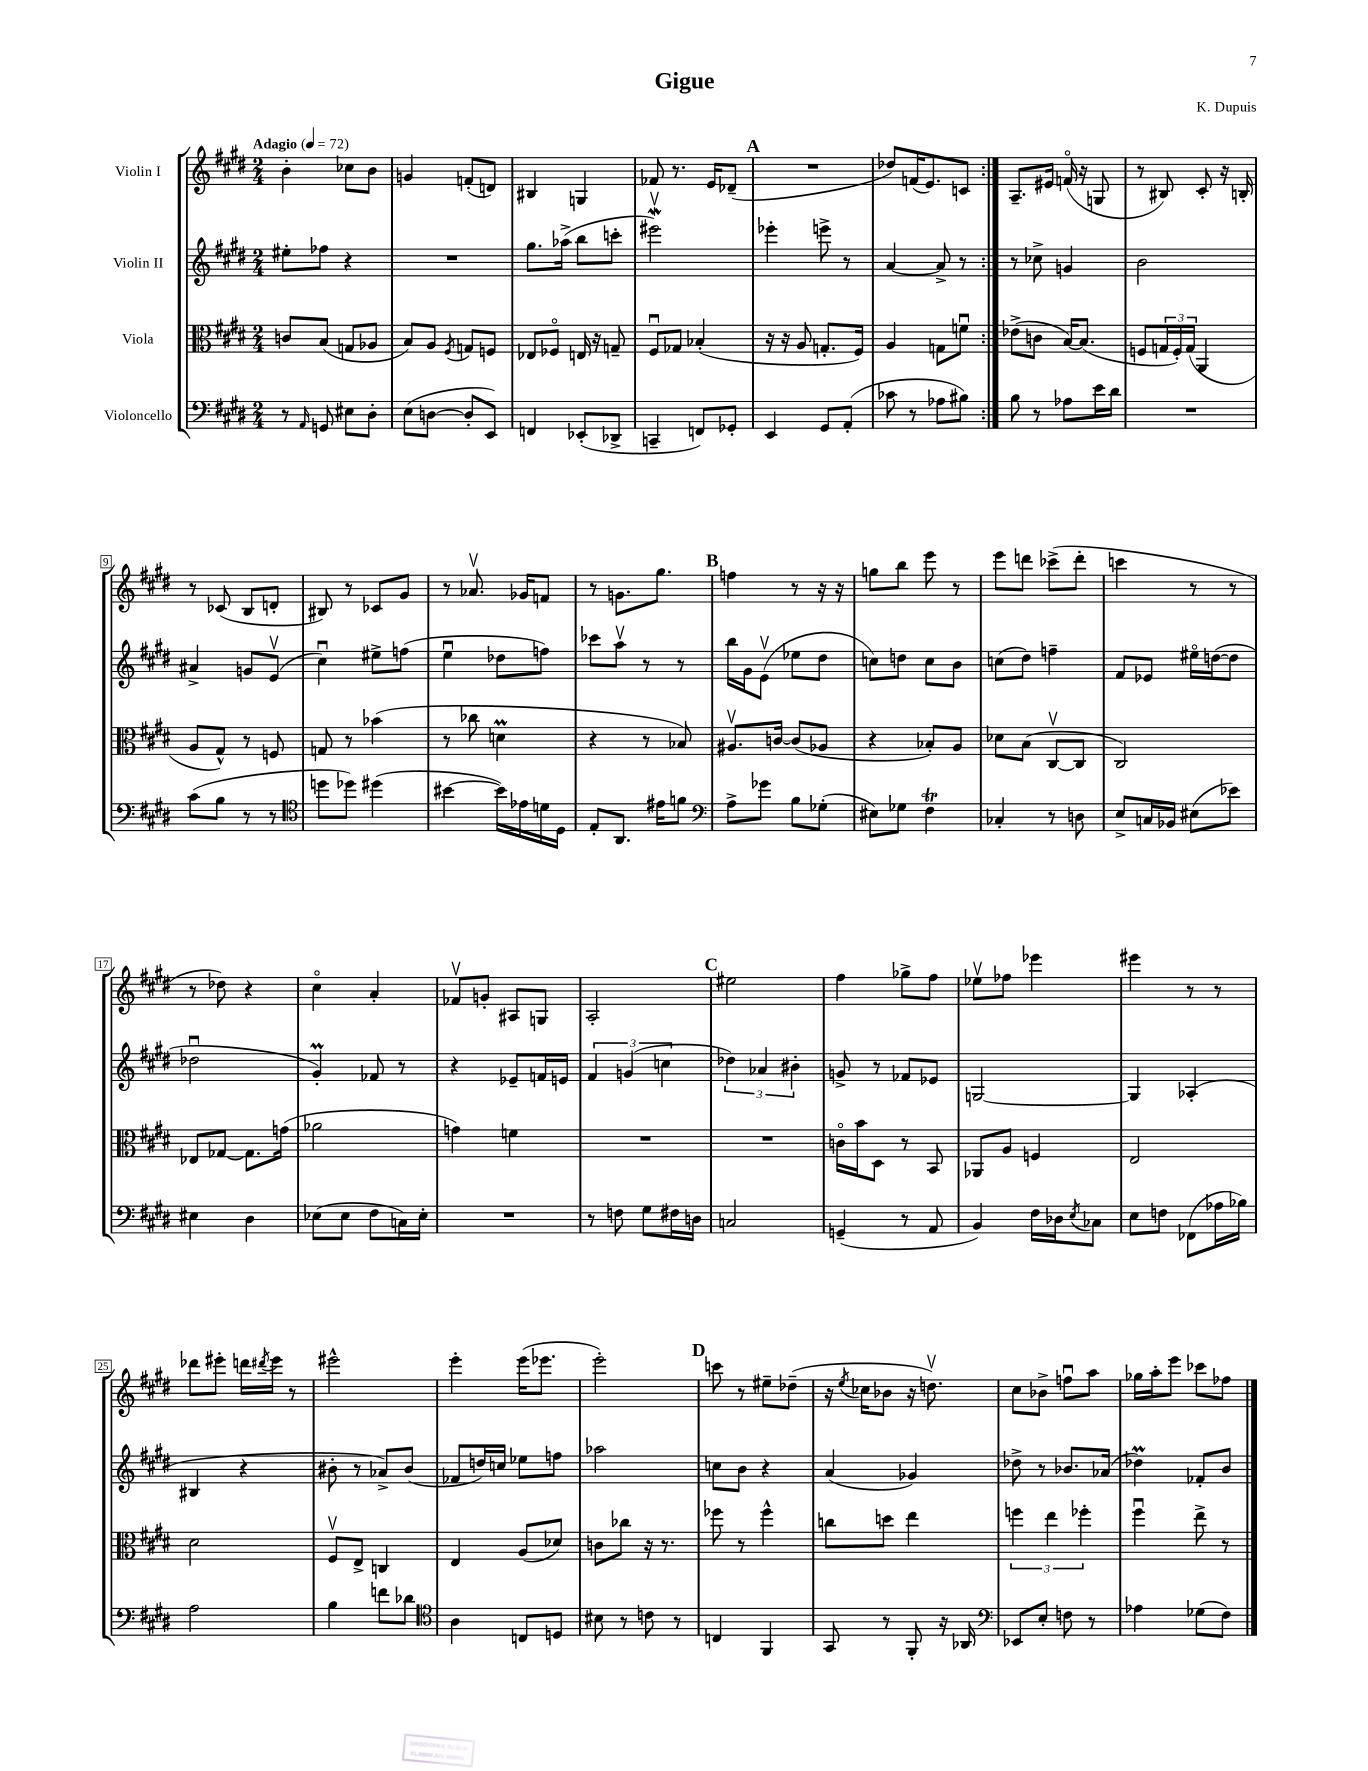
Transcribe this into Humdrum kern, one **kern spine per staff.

**kern	**kern	**kern	**kern
*part4	*part3	*part2	*part1
*staff4	*staff3	*staff2	*staff1
*I"Violoncello	*I"Viola	*I"Violin II	*I"Violin I
*clefF4	*clefC3	*clefG2	*clefG2
*k[f#c#g#d#]	*k[f#c#g#d#]	*k[f#c#g#d#]	*k[f#c#g#d#]
*M2/4	*M2/4	*M2/4	*M2/4
*MM72	*MM72	*MM72	*MM72
=1	=1	=1	=1
!	!	!	!LO:TX:a:B:t=Adagio
8r	8cn/L	8ee#X'\L	4b'\
16qqAA/	.	.	.
8GGn/	(8B/J	8ff-X\J	.
8E#X\L	8Gn/L	4r	8cc-X\L
8D#'\J	8A-X/J	.	8b\J
=2	=2	=2	=2
(8E\L	8B/L)	2r	4gn/
[8Dn\J	8A/J	.	.
.	8qF#/	.	.
8D'/L]	8Gn/L	.	(8fn'/L
8EE/J)	8Fn/J	.	8dn/J)
=3	=3	=3	=3
4FFn/	8E-X/L	8.gg#\L	4B#X/
.	8F-X/J	.	.
.	.	(16aa-X^\Jk	.
(8EE-X'/L	16En/	8bb\L	4Gn/
.	16r	.	.
8DD-X^/J	8Gn~/	8cccn'\J	.
=4	=4	=4	=4
4CCn~/	8F#u/L	2eee#XWv\)	8f-X/
.	8G-X/J	.	8.r
8FFn/L)	(4B-X'/	.	.
.	.	.	16e/KL
8GG-X'/J	.	.	(8d-X~/J
!!LO:REH:place=s1:t=A
=5	=5	=5	=5
4EE/	16r	4eee-X'\	2r
.	16r	.	.
.	8A/	.	.
8GG#/L	8.Gn'/L	8eeen^\	.
(8AA'/J	.	8r	.
.	16F#/Jk)	.	.
=6	=6	=6	=6
8c-X\	4A/	[4a/	8dd-X/L)
8r	.	.	(16fn/K
.	.	.	8.e/)
8A-X\L	8Gn\L	8a^/]	.
8B#X\J)	8fnu\J	8r	8cn/J
=7:|!	=7:|!	=7:|!	=7:|!
8B\	(8e-X^\L	8r	8.A~/L
8r	8cn\J	8cc-X^\	.
.	.	.	16e#X/Jk
8A-X\L	[16B/KL)	4gn/	(16fn/
.	(8.B/J]	.	16r
16e\L	.	.	8Gn/
16d#\JJ	.	.	.
=8	=8	=8	=8
2r	8Fn/L	2b\	8r
.	24Gn/L	.	8B#X/)
.	24F'/)	.	.
.	(24G/JJ	.	.
.	4AA/	.	8c#'/
.	.	.	16r
.	.	.	16Bn'/
!!LO:LB:g=z
=9	=9	=9	=9
(8c#\L	8A/L	4a#X^/	8r
8B\J	8G#^^/J)	.	(8c-X/
8r	8r	8gn/L	8B/L
8r	8Fn/	(8ev/J	8dn'/J
=10	=10	=10	=10
*clefC4	*	*	*
8ddn\L	8Gn/	4cc#u\)	8B#X/)
8dd-X\J)	8r	.	8r
(4dd#X\	(4b-X\	8ee#X^\L	8c-X/L
.	.	(8ffn\J	8g#/J
=11	=11	=11	=11
[4b#X\	8r	4eeu\	8r
.	8cc-X\	.	8.a-Xv/
16b#\LL])	4dnM\	8dd-X\L	.
16e-X\	.	.	16g-X/KL
16dn\	.	8ffn\J)	8fn/J
16D#\JJ	.	.	.
=12	=12	=12	=12
8E'/L	4r	8ccc-X\L	8r
8.AA/J	.	8aav\J	8.gn\L
.	8r	8r	.
16e#X\KL	.	.	8.gg#\J
8fn\J	8B-X/)	8r	.
!!LO:REH:place=s1:t=B
=13	=13	=13	=13
*clefF4	*	*	*
8A^\L	8.A#Xv/L	16bb\LL	4ffn\
.	.	16g#\J	.
8g-X\J	.	(8ev\J	.
.	[16cn/Jk	.	.
8B\L	(8c/L]	8ee-X\L	8r
(8G-X'\J	8A-X/J	8dd#\J	16r
.	.	.	16r
=14	=14	=14	=14
8E#X\L)	4r	8ccn\L)	8ggn\L
8G-X\J	.	8ddn\J	8bb\J
4F#T\	8B-X'/L)	8cc\L	8eee\
.	8A/J	8b\J	8r
=15	=15	=15	=15
4C-X'/	8d-X\L	(8ccn\L	8eee\L
.	(8B\J	8dd#\J)	8dddn\J
8r	[8C#v/L	4ffn~\	(8ccc-X^\L
8Dn\	8C#/J]	.	8ddd'\J
=16	=16	=16	=16
8E^/L	2C#/)	8f#/L	4cccn\
16Cn/L	.	8e-X/J	.
16BB-X/JJ	.	.	.
(8E#X\L	.	16ee#X\LL	8r
.	.	([16ddn\J	.
8e-X\J)	.	8dd\J]	8r
!!LO:LB:g=z
=17	=17	=17	=17
4E#X\	8E-X/L	2dd-Xu\	8r
.	[8G-X/J	.	8dd-X\)
4D#\	8.G-\L]	.	4r
.	(16gn\Jk	.	.
=18	=18	=18	=18
(8E-X\L	2a-X\	4g#m'/)	4cc#\
8E-\J	.	.	.
8F#\L	.	8f-X/	4a'/
16Cn\L)	.	8r	.
16E-'\JJ	.	.	.
=19	=19	=19	=19
2r	4gn\)	4r	8f-Xv/L
.	.	.	8gn'/J
.	4fn\	8e-X~/L	8A#X/L
.	.	16fn/L	8Gn/J
.	.	16en/JJ	.
=20	=20	=20	=20
8r	2r	6f#/	2A'/
8Fn\	.	.	.
.	.	(6gn/	.
8G#\L	.	.	.
.	.	6ccn\	.
16F#X\L	.	.	.
16Dn\JJ	.	.	.
!!LO:REH:place=s1:t=C
=21	=21	=21	=21
2Cn/	2r	6dd-X\)	2ee#X\
.	.	6a-X/	.
.	.	6b#X'\	.
=22	=22	=22	=22
(4GGn~/	16cn\LL	8gn^/	4ff#\
.	16b\J	.	.
.	8D#\J	8r	.
8r	8r	8f-X/L	8gg-X^\L
8AA/	8BB/	8e-X/J	8ff#\J
=23	=23	=23	=23
4BB/)	8AA-X/L	[2Gn/	8ee-Xv\L
.	8A/J	.	8ff-X\J
16F#\LL	4Fn/	.	4eee-X\
16D-X\J	.	.	.
8qE/	.	.	.
8C-X\J	.	.	.
=24	=24	=24	=24
8E\L	2E/	4G/]	4eee#X\
8Fn\J	.	.	.
(8FF-X\L	.	(4A-X'/	8r
16A-X\L	.	.	8r
16B-X\JJ)	.	.	.
!!LO:LB:g=z
=25	=25	=25	=25
2A\	2d#\	4B#X/	8ddd-X\L
.	.	.	8eee#X'\J
.	.	4r	16dddn\LL
.	.	.	8qddd#X/
.	.	.	16eee#\JJ
.	.	.	8r
=26	=26	=26	=26
4B\	8F#v/L	8b#X'\	2eee#X^^\
.	8E^/J	8r	.
8fn\L	4Cn/	8a-X^/L)	.
8d-X\J	.	(8b#/J	.
=27	=27	=27	=27
*clefC4	*	*	*
4A\	4E/	8f-X/L	4eee'\
.	.	16ddn/L)	.
.	.	16ccn/JJ	.
8Cn/L	(8A/L	8ee-X\L	(16eee\KL
.	.	.	8.eee-X\J
8Dn/J	8d-X/J)	8ffn\J	.
=28	=28	=28	=28
8B#X\	8cn\L	2aa-X\	2eee'\)
8r	8cc-X\J	.	.
8cn\	16r	.	.
.	8.r	.	.
8r	.	.	.
!!LO:REH:place=s1:t=D
=29	=29	=29	=29
4Cn/	8ff-X\	8ccn\L	8cccn\
.	8r	8b\J	8r
4FF#/	4ff-^^\	4r	8ee#X~\L
.	.	.	(8dd-X~\J
=30	=30	=30	=30
8GG#/	8ccn\L	(4a/	16r
.	.	.	8qee/
.	.	.	16cc-X\KL
8r	8ddn\J	.	8b-X\J
8FF#'/	4ee\	4g-X/)	16r
.	.	.	8.ddnv\)
16r	.	.	.
16AA-X/	.	.	.
=31	=31	=31	=31
*clefF4	*	*	*
8EE-X/L	6ffn\	8dd-X^\	8cc#\L
8E'/J	.	8r	8b-X^\J
.	6ee\	.	.
8Fn\	.	8.b-X/L	8ffnu\L
.	6ff-X'\	.	.
8r	.	.	8aa\J
.	.	(16a-X/Jk	.
=32	=32	=32	=32
4A-X\	4ff#u\	4dd-XM\)	16gg-X\LL
.	.	.	16aa'\J
.	.	.	8eee\J
(8G-X\L	8ee^\	8f-X'/L	8ccc-X\L
8F#\J)	8r	8b/J	8ff-X\J
==	==	==	==
*-	*-	*-	*-
